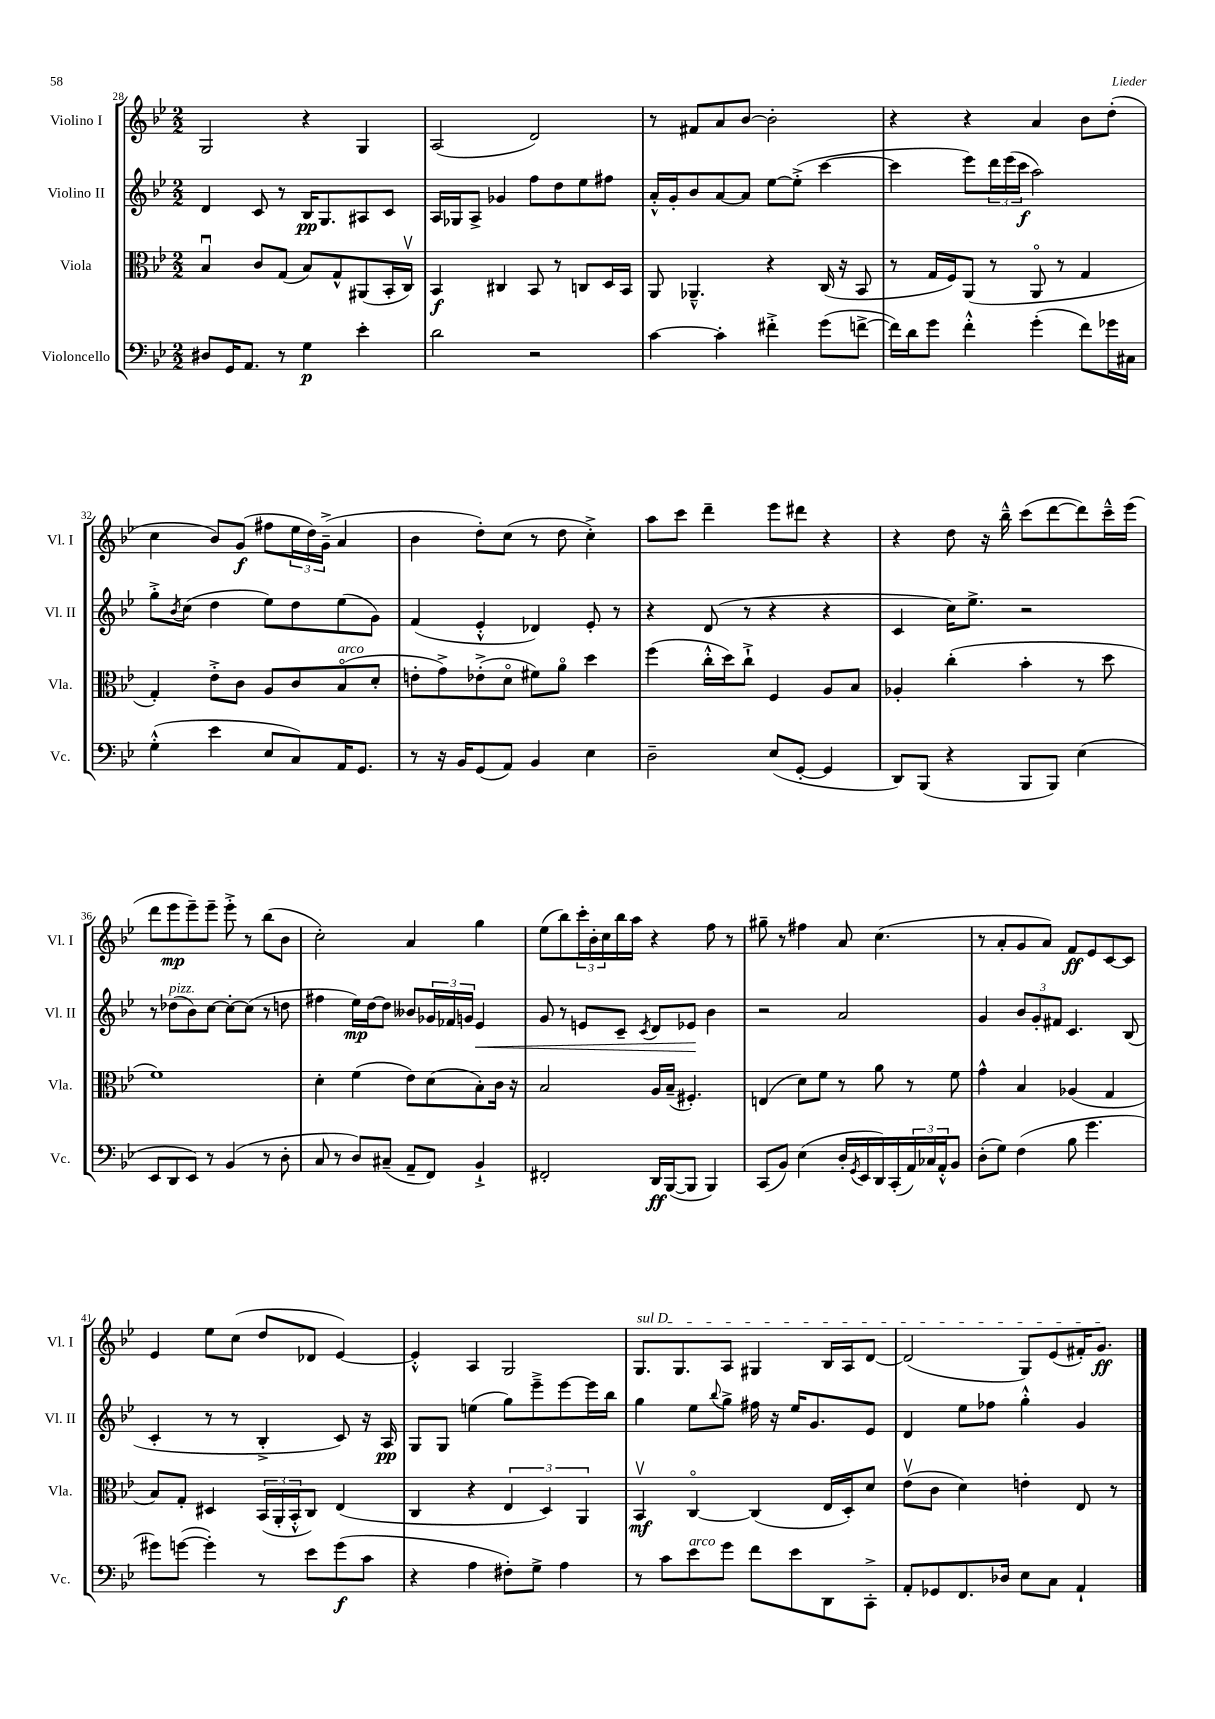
<<
\new StaffGroup <<
\new Staff = "s0" \with { instrumentName = "Violino I" shortInstrumentName = "Vl. I" } {
    \clef treble \key bes \major \numericTimeSignature \time 2/2
    g2 r4 g4 |
    a2( d'2) |
    r8 fis'8 a'8 bes'8~ bes'2-. |
    r4 r4 a'4 bes'8 d''8-.( |
    c''4 bes'8) g'8\f( fis''8 \tuplet 3/2 { ees''16 d''16) g'16--->( } a'4 |
    bes'4 d''8-.) c''8( r8 d''8 c''4-.->) |
    a''8 c'''8 d'''4-- ees'''8 dis'''8 r4 |
    r4 d''8 r16 bes''16---^ c'''8( d'''8~ d'''8) c'''16---^ ees'''16( |
    d'''8 ees'''8\mp ees'''8--) ees'''8-- ees'''8-.-> r8 bes''8( bes'8 |
    c''2-.) a'4 g''4 |
    ees''8( bes''8) \tuplet 3/2 { c'''16-. bes'16-. c''16 } bes''16 a''16 r4 f''8 r8 |
    gis''8-- r8 fis''4 a'8 c''4.( |
    r8 a'8-. g'8 a'8) f'8\ff ees'8 c'8~ c'8 |
    ees'4 ees''8 c''8( d''8 des'8 ees'4~) |
    ees'4-.-^ a4 g2 |
    \once \override TextSpanner.bound-details.left.text = \markup { \italic "sul D" } g8.\startTextSpan g8. a8 gis4 bes16 a16 d'8~ |
    d'2( g8) ees'8( fis'16-.) g'8.\ff\stopTextSpan \bar "|." |
}
\new Staff = "s1" \with { instrumentName = "Violino II" shortInstrumentName = "Vl. II" } {
    \clef treble \key bes \major \numericTimeSignature \time 2/2
    d'4 c'8 r8 bes16\pp g8. ais8 c'8 |
    a16 ges16 a8-> ges'4 f''8 d''8 ees''8 fis''8 |
    a'16-.-^ g'16-. bes'8 a'8~ a'8 ees''8~ ees''8-.->( c'''4~ |
    c'''4 ees'''8) \tuplet 3/2 { d'''16 ees'''16( c'''16\f } a''2) |
    g''8-.-> \acciaccatura { bes'8 } c''8( d''4 ees''8) d''8 ees''8( g'8) |
    f'4( ees'4-.-^ des'4) ees'8-. r8 |
    r4 d'8( r8 r4 r4 |
    c'4 c''16) ees''8.-> r2 |
    r8 des''8^\markup { \italic "pizz." }( bes'8) c''8~ c''8~-. c''8( r8 d''8 |
    fis''4 ees''16\mp) d''16~ d''8 beses'8 \tuplet 3/2 { ges'16 fes'16 g'16 } ees'4\< |
    g'8 r8 e'8 c'8-- \acciaccatura { c'8 } d'8 ees'8\! bes'4 |
    r2 a'2 |
    g'4 \tuplet 3/2 { bes'8 g'8-. fis'8 } c'4. bes8( |
    c'4-. r8 r8 bes4-.-> c'8) r16 a16\pp |
    g8 g8 e''4( g''8) ees'''8---> ees'''8~ ees'''16 bes''16 |
    g''4 ees''8 \appoggiatura { bes''8 } g''8-> fis''16 r16 ees''16 g'8. ees'8 |
    d'4 ees''8 fes''8 g''4-.-^ g'4 \bar "|." |
}
\new Staff = "s2" \with { instrumentName = "Viola" shortInstrumentName = "Vla." } {
    \clef alto \key bes \major \numericTimeSignature \time 2/2
    bes4\downbow c'8 g8( bes8) g8-^ ais,8( bes,16-. c16\upbow) |
    bes,4\f cis4 bes,8 r8 c8 d16 bes,16 |
    a,8 aes,4.---^ r4 c16( r16 bes,8 |
    r8 g16 f16) a,8( r8 a,8\flageolet r8 g4 |
    g4-.) ees'8-.-> c'8 a8 c'8 bes8\flageolet^\markup { \italic "arco" }( d'8-. |
    e'8-. g'8->) ees'8-.->( d'8\flageolet fis'8) a'8\flageolet d''4 |
    f''4( c''16-.-^ d''16) c''8-!-> f4 a8 bes8 |
    aes4-. c''4-.( bes'4-. r8 d''8 |
    f'1) |
    d'4-. f'4( ees'8) d'8( bes8-.) c'16 r16 |
    bes2 a16 bes16--( fis4.-.) |
    e4( d'8) f'8 r8 a'8 r8 f'8 |
    g'4-^ bes4 aes4( g4 |
    bes8) g8-. dis4 \tuplet 3/2 { bes,16( a,16-. bes,16-.-^ } c8) ees4( |
    c4 r4 \tuplet 3/2 { ees4 d4) a,4 } |
    bes,4\upbow\mf c4~\flageolet c4( ees16 d16-.) d'8 |
    ees'8\upbow( c'8 d'4) e'4-. ees8 r8 \bar "|." |
}
\new Staff = "s3" \with { instrumentName = "Violoncello" shortInstrumentName = "Vc." } {
    \clef bass \key bes \major \numericTimeSignature \time 2/2
    dis8 g,16 a,8. r8 g4\p ees'4-. |
    d'2 r2 |
    c'4~ c'4-. fis'4-.-> g'8( f'8~-> |
    f'16) d'16 g'8 f'4-.-^ g'4-.( f'8) ges'16 cis16 |
    g4-.-^( ees'4 ees8 c8) a,16 g,8. |
    r8 r16 bes,16 g,8( a,8) bes,4 ees4 |
    d2-- ees8( g,8~-. g,4 |
    d,8) bes,,8( r4 bes,,8 bes,,8) ees4( |
    ees,8 d,8 ees,8) r8 bes,4( r8 d8-. |
    c8 r8 d8) cis8--( a,8-- f,8) bes,4-!-> |
    fis,2-. d,16\ff bes,,16~( bes,,8 bes,,4) |
    c,8( bes,8) ees4( d16-. \acciaccatura { g,8 } ees,16 d,16) c,16-.( \tuplet 3/2 { a,16) ces16 a,16-.-^ } bes,8 |
    d8-.( g8) f4( bes8 g'4. |
    gis'8) g'8~( g'4-.) r8 ees'8 g'8\f( c'8 |
    r4 a4 fis8-.) g8-> a4 |
    r8 c'8 ees'8^\markup { \italic "arco" } g'8 f'8 ees'8 d,8 c,8-.-> |
    a,8-. ges,8 f,8. des16 ees8 c8 a,4-! \bar "|." |
}
>>
>>
\layout { \context { \Score currentBarNumber = #28 } }
